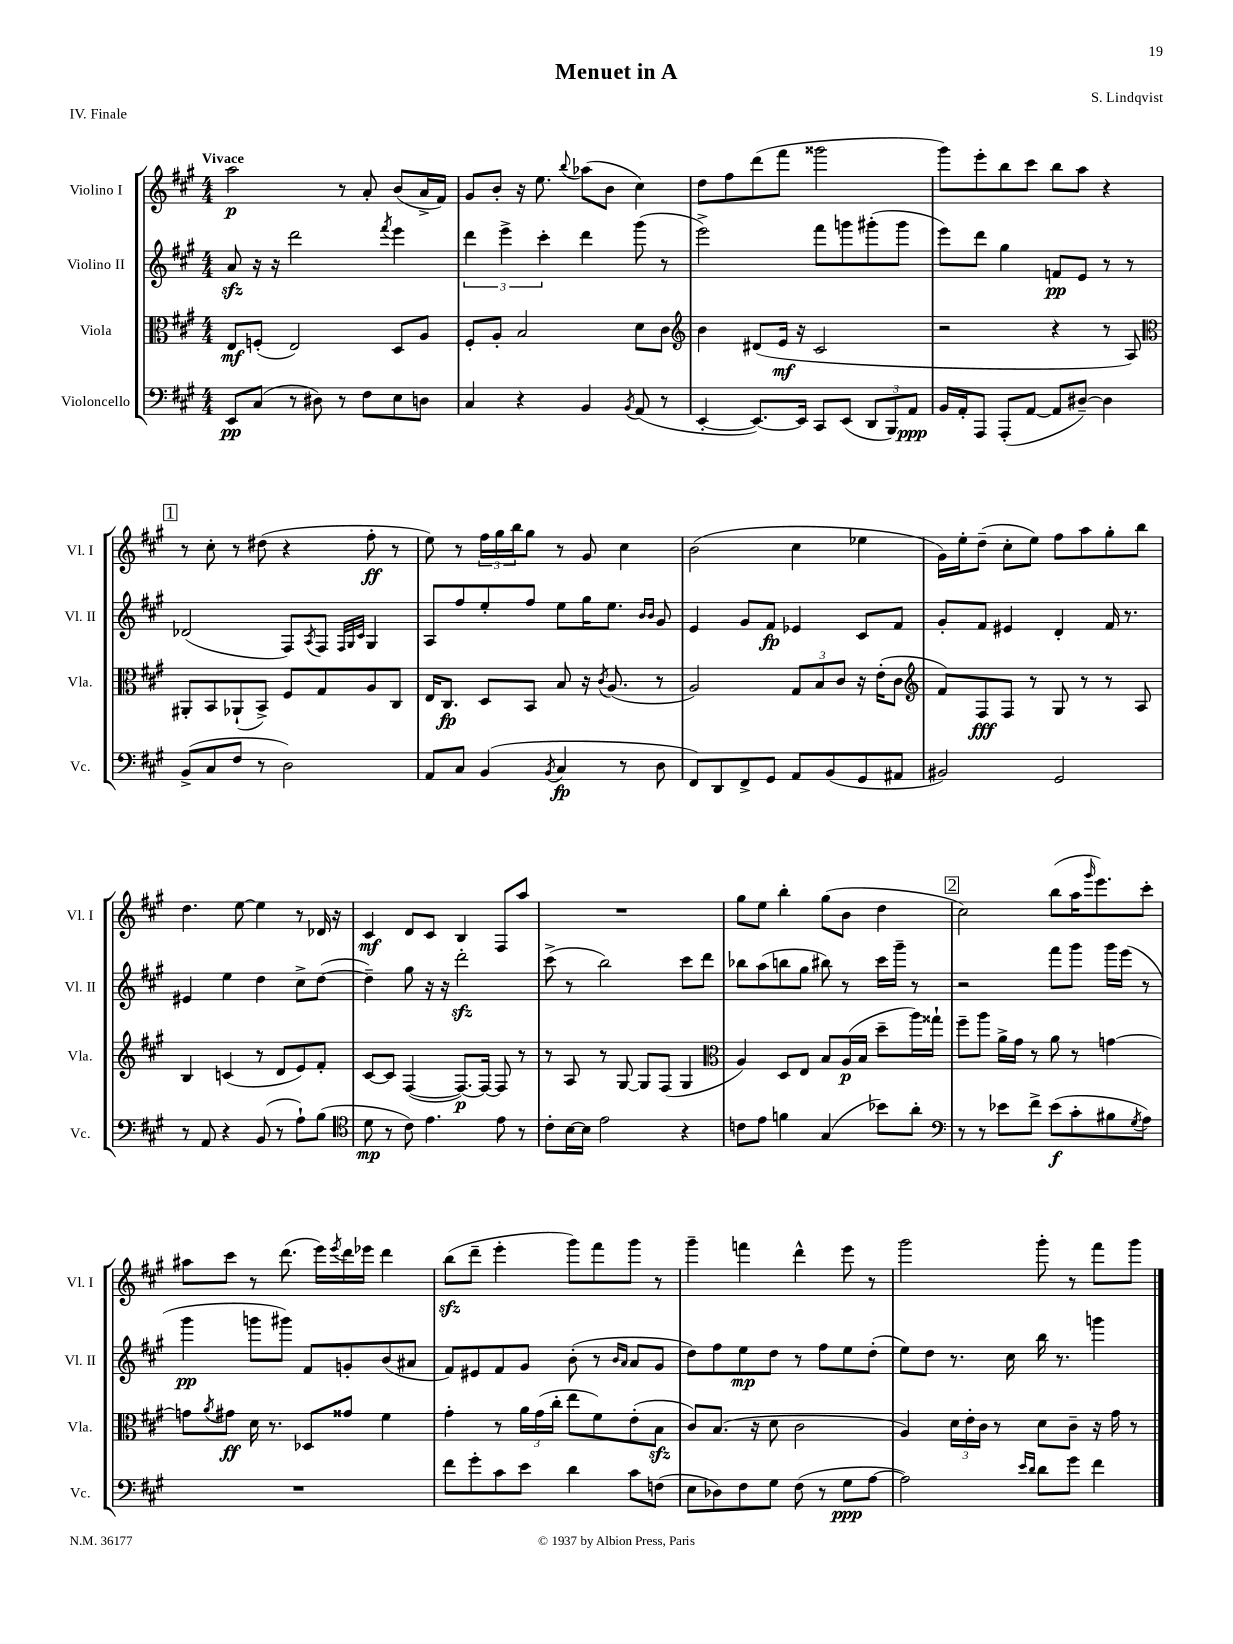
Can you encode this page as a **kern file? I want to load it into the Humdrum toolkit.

**kern	**kern	**kern	**kern
*staff4	*staff3	*staff2	*staff1
*clefF4	*clefC3	*clefG2	*clefG2
*k[f#c#g#]	*k[f#c#g#]	*k[f#c#g#]	*k[f#c#g#]
*M4/4	*M4/4	*M4/4	*M4/4
8EE/L	8E/L	8a/	2aa\
(8C#/J	(8F'/J	16r	.
.	.	16r	.
8r	2E/)	2ddd\	.
8D#\)	.	.	.
8r	.	.	8r
8F#\L	.	.	8a'/
.	.	8qfff#/	.
8E\	8D/L	4eee\	(8b/L
8D\J	8A/J	.	16a^/L
.	.	.	16f#/JJ)
=	=	=	=
4C#/	8F#'/L	6ddd\	8g#/L
.	8A'/J	.	8b'/J
.	.	6eee^\	.
4r	2B/	.	16r
.	.	.	8.ee\
.	.	6ccc#'\	.
.	.	.	8qqbb/
4BB/	.	4ddd\	(8aa-\L
.	.	.	8b\J
8qBB/	.	.	.
(8AA/	8d\L	(8ggg#\	4cc#\)
8r	8c#\J	8r	.
=	=	=	=
*	*clefG2	*	*
[4EE'/	4b\	2eee^\)	8dd\L
.	.	.	8ff#\
8.EE/_L)	(8d#/L	.	(8ddd\
.	16e/Jk	.	8fff#\J
16EE/]Jk	16r	.	.
8CC#/L	2c#/	8fff#\L	2ggg##\
(8EE/J	.	8ggg\	.
12DD/L	.	(8ggg#'\	.
12BBB/)	.	.	.
.	.	8ggg#\J	.
12AA/J	.	.	.
=	=	=	=
16BB/LL	2r	8eee\L)	8ggg#\L)
16AA'/J	.	.	.
8AAA/J	.	8ddd\J	8eee'\
(8AAA'/L	.	4gg#\	8bb\
[8AA/J	.	.	8ccc#\J
8AA/]L	4r	8f/L	8bb\L
[8D#~/J)	.	8e/J	8aa\J
4D#\]	8r	8r	4r
.	8A/)	8r	.
=	=	=	=
*	*clefC3	*	*
(8BB^/L	8AA#'/L	(2d-/	8r
8C#/	8BB/	.	8cc#'\
8F#/J	(8AA-`/	.	8r
8r	8BB^/J)	.	(8dd#\
2D\)	8F#/L	8F#/L)	4r
.	.	8qA/	.
.	8G#/	8F#/J	.
.	.	32qqF#/LLL	.
.	.	32qqG#/	.
.	.	32qqc#/JJJ	.
.	8A/	4G#/	8ff#'\
.	8C#/J	.	8r
=	=	=	=
8AA/L	16E/LK	8A/L	8ee\)
.	8.C#/J	.	.
8C#/J	.	8ff#/	8r
(4BB/	8D/L	8ee'/	24ff#\LL
.	.	.	24gg#\
.	.	.	24bb\J
.	8BB/J	8ff#/J	8gg#\J
8qBB/	.	.	.
4C#/	8B/	8ee\L	8r
.	16r	16gg#\K	8g#/
.	8qc#/	.	.
.	(8.A/	8.ee\J	.
8r	.	.	4cc#\
.	.	16qqb/LL	.
.	.	16qqb/JJ	.
8D\	8r	8g#/	.
=	=	=	=
8FF#/L)	2A/)	4e/	(2b\
8DD/	.	.	.
8FF#^/	.	8g#/L	.
8GG#/J	.	8f#/J	.
8AA/L	12G#/L	4e-/	4cc#\
.	12B/	.	.
(8BB/	.	.	.
.	12c#/J	.	.
8GG#/	16r	8c#/L	4ee-\
.	(16e'\LK	.	.
8AA#/J	8c#\J	8f#/J	.
=	=	=	=
*	*clefG2	*	*
2BB#/)	8f#/L)	8g#'/L	16g#\LL)
.	.	.	16ee'\J
.	8F#/	8f#/J	(8dd~\J
.	8F#/J	4e#/	8cc#'\L
.	8r	.	8ee\J)
2GG#/	8G#/	4d'/	8ff#\L
.	8r	.	8aa\
.	8r	16f#/	8gg#'\
.	.	8.r	.
.	8A/	.	8bb\J
=	=	=	=
8r	4B/	4e#/	4.dd\
8AA/	.	.	.
4r	(4c/	4ee\	.
.	.	.	[8ee\
(8BB/	8r	4dd\	4ee\]
8r	8d/L	.	.
8A`\L)	8e/)	8cc#^\L	8r
(8B\J	8f#'/J	([8dd\J	16d-/
.	.	.	16r
=	=	=	=
*clefC4	*	*	*
8d\	[8c#/L	4dd~\])	4c#/
8r	8c#/]J	.	.
8c#\)	([4F#/	8gg#\	8d/L
4.e\	.	16r	8c#/J
.	.	16r	.
.	8.F#/_L)	2ddd'\	4B/
.	16F#/_Jk	.	.
8e\	8F#/]	.	8F#/L
8r	8r	.	8aa/J
=	=	=	=
8c#'\L	8r	(8ccc#^\	1r
[16B\L	8A/	8r	.
16B\]JJ	.	.	.
2e\	8r	2bb\)	.
.	[8G#/	.	.
.	8G#/]L	.	.
.	(8F#/J	.	.
4r	4G#/	8ccc#\L	.
.	.	8ddd\J	.
=	=	=	=
*	*clefC3	*	*
8c\L	4A/)	8bb-\L	8gg#\L
8e\J	.	(8aa\	8ee\J
4f\	8D/L	8bb\	4bb'\
.	8E/J	8gg#\J	.
(4G#/	8B/L	8bb#\)	(8gg#\L
.	(16A/L	8r	8b\J
.	16B/JJ	.	.
8b-\L)	8dd~\L	16ccc#\LL	4dd\
.	.	16ggg#~\JJ	.
8a'\J	16aa\L)	8r	.
.	16gg##`\JJ	.	.
=	=	=	=
*clefF4	*	*	*
8r	8ff#~\L	2r	2cc#\)
8r	8aa\J	.	.
8e-\L	16a^\LL	.	.
.	16g#\JJ	.	.
8f#^\J	8r	.	.
(8e-\L	8a\	8fff#\L	(8bb\L
8c#'\	8r	8ggg#\J	16aa\K
.	.	.	16qqggg#/
.	.	.	8.eee\)
8B#\	[4g\	16ggg#\LL	.
.	.	(16eee\JJ	.
8qG#/	.	.	.
8A\J)	.	8r	8ccc#'\J
=	=	=	=
1r	8g\]L	4ggg#\	8aa#\L
.	8qa/	.	.
.	8g#\J	.	8ccc#\J
.	16d\	8ggg\L	8r
.	8.r	.	.
.	.	8ggg#\J)	(8.ddd\
.	8D-/L	8f#/L	.
.	.	.	16eee\LL)
.	.	.	8qeee/
.	8g##/J	8g'/	16ddd\
.	.	.	16eee-\JJ
.	4f#\	(8b/	4ddd\
.	.	8a#/J	.
=	=	=	=
8f#\L	4g#'\	8f#/L)	(8bb\L
8g#'\	.	8e#/	8ddd~\J
8c#\	8r	8f#/	4eee'\
8e\J	24a\LL	8g#/J	.
.	(24g#\	.	.
.	24cc#'\JJ	.	.
4d\	8ee\L	(8b'\	8ggg#\L)
.	8f#\)	8r	8fff#\
.	.	16qqb/LL	.
.	.	16qqa/JJ	.
8c#\L	(8e'\	8a/L	8ggg#\J
(8F\J	8B\J	8g#/J	8r
=	=	=	=
8E\L	8c#/L)	8dd\L)	4ggg#~\
8D-\)	(8.B/J	8ff#\	.
8F#\	.	8ee\	4fff\
.	16r	.	.
8G#\J	8d\	8dd\J	.
(8F#\	2c#\	8r	4ddd^^\
8r	.	8ff#\L	.
8G#\L	.	8ee\	8eee\
[8A\J	.	(8dd'\J	8r
=	=	=	=
2A\])	4A/)	8ee\L)	2ggg#\
.	.	8dd\J	.
.	24d\LL	8.r	.
.	24e'\	.	.
.	24c#\JJ	.	.
.	8r	.	.
.	.	16cc#\	.
16qqe/LL	.	.	.
16qqd/JJ	.	.	.
8d\L	8d\L	16bb\	8ggg#'\
.	.	8.r	.
8g#\J	8c#~\J	.	8r
4f#\	16r	4ggg\	8fff#\L
.	16g#\	.	.
.	8r	.	8ggg#\J
==	==	==	==
*-	*-	*-	*-
